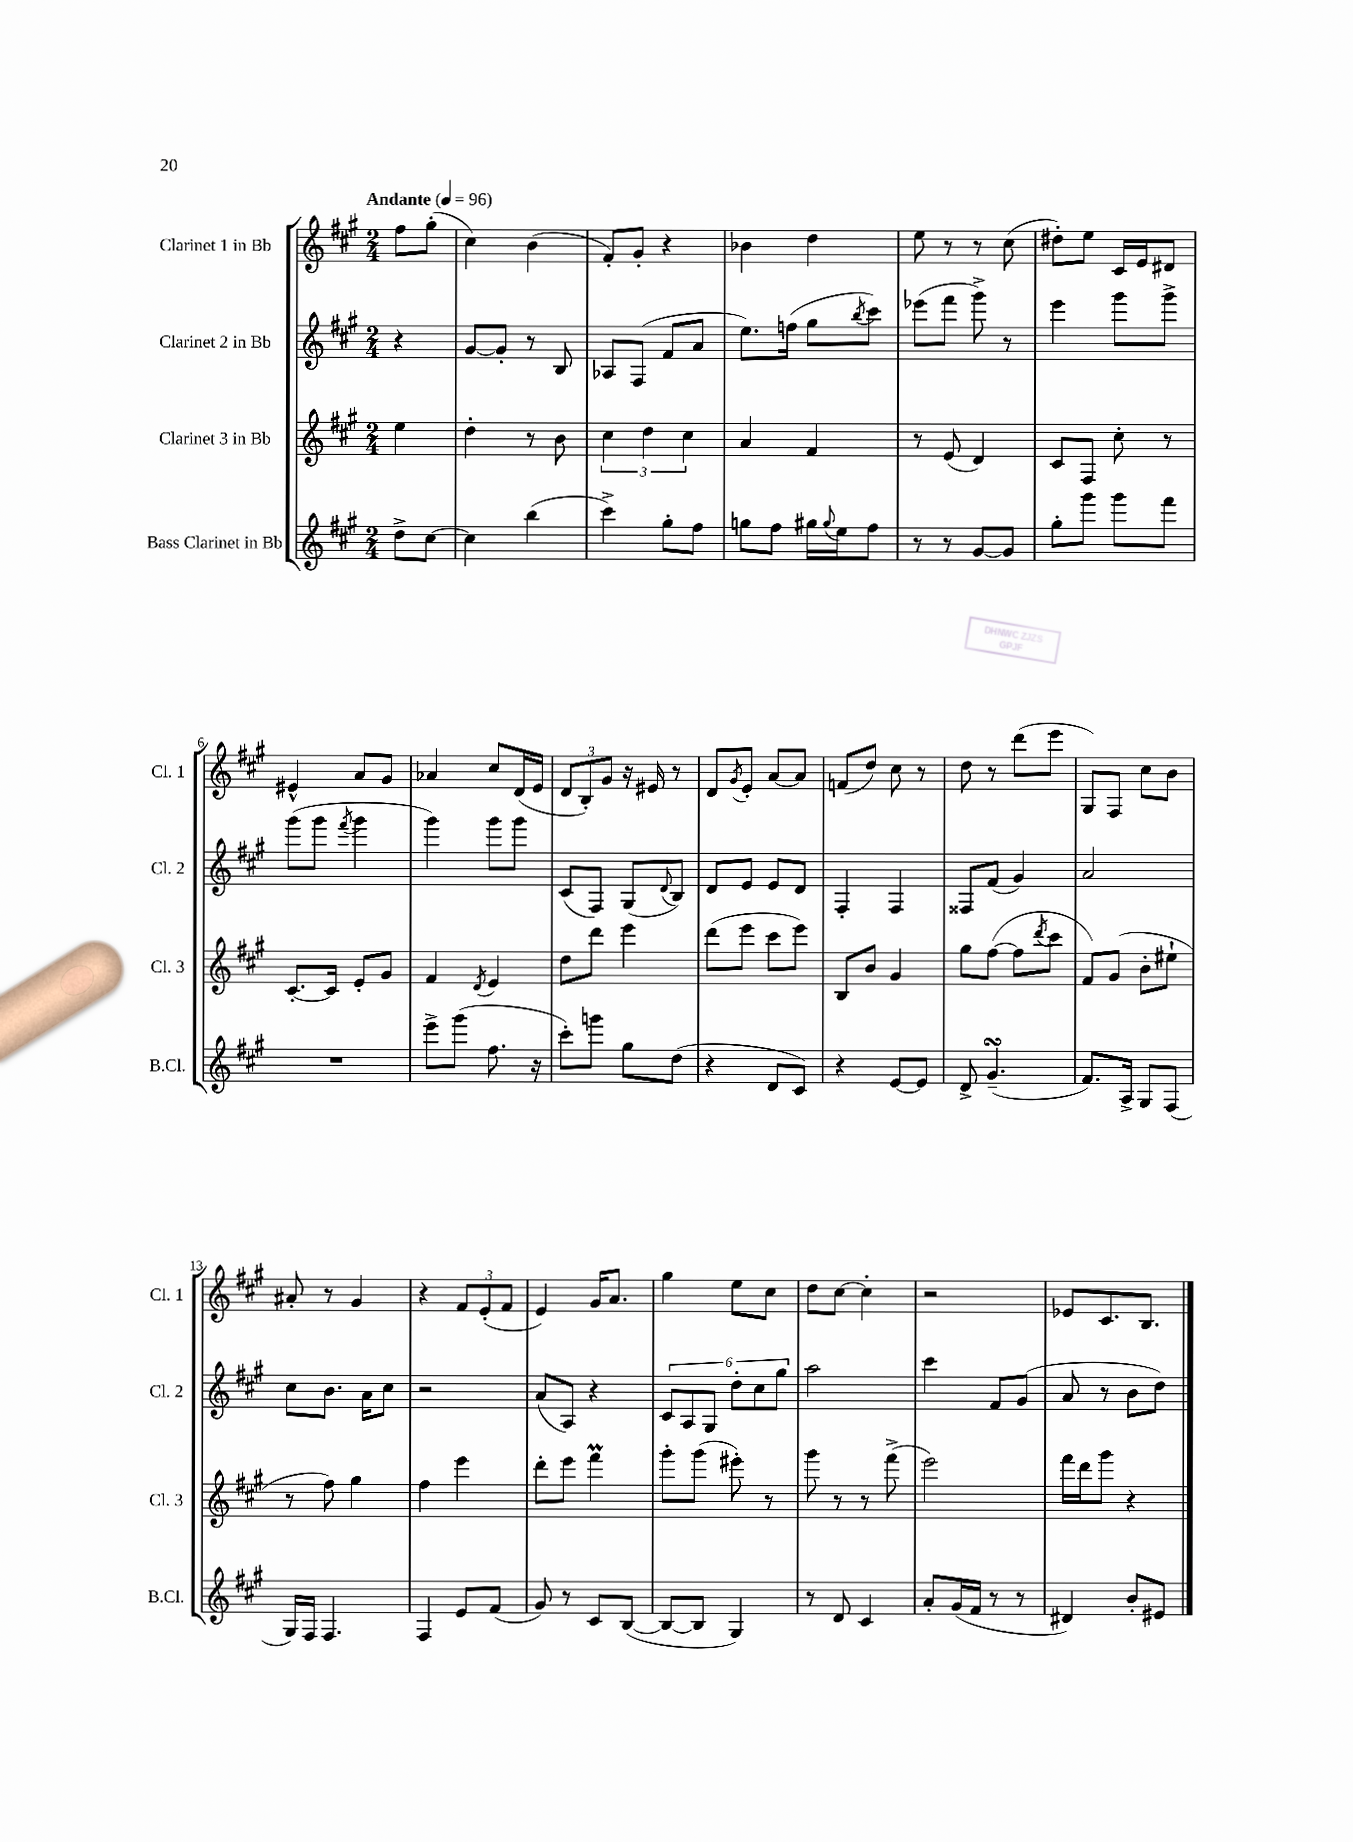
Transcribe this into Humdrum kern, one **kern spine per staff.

**kern	**kern	**kern	**kern
*staff4	*staff3	*staff2	*staff1
*clefG2	*clefG2	*clefG2	*clefG2
*k[f#c#g#]	*k[f#c#g#]	*k[f#c#g#]	*k[f#c#g#]
*M2/4	*M2/4	*M2/4	*M2/4
*MM96	*MM96	*MM96	*MM96
8dd^	4ee	4r	8ff#
[8cc#	.	.	(8gg#'
=	=	=	=
4cc#]	4dd'	[8g#	4cc#)
.	.	8g#']	.
(4bb	8r	8r	(4b
.	8b	8B	.
=	=	=	=
4ccc#^)	6cc#	8A-	8f#')
.	.	(8F#	8g#'
.	6dd	.	.
8gg#'	.	8f#	4r
.	6cc#	.	.
8ff#	.	8a	.
=	=	=	=
8gg	4a	8.ee)	4b-
8ff#	.	.	.
.	.	(16ff	.
16gg#	4f#	8gg#	4dd
8qqgg#	.	.	.
16ee	.	.	.
.	.	8qbb	.
8ff#	.	8ccc#)	.
=	=	=	=
8r	8r	(8eee-	8ee
8r	(8e	8fff#	8r
[8g#	4d)	8ggg#^)	8r
8g#]	.	8r	(8cc#
=	=	=	=
8gg#'	8c#	4eee	8dd#')
8ggg#	8F#	.	8ee
8ggg#	8cc#'	8ggg#	16c#
.	.	.	16e
8fff#	8r	8ggg#^	8d#
=	=	=	=
2r	[8.c#'	(8ggg#	4e#^^
.	.	8ggg#	.
.	16c#]	.	.
.	.	8qfff#	.
.	8e'	4ggg#	8a
.	8g#	.	8g#
=	=	=	=
8eee^	4f#	4ggg#)	4a-
(8ggg#	.	.	.
.	8qd	.	.
8.ff#	4e	8ggg#	8cc#
.	.	8ggg#	(16d
16r	.	.	16e
=	=	=	=
8ccc#')	8dd	(8c#	12d
.	.	.	12B')
8ggg	8ddd	8F#)	.
.	.	.	12g#
8gg#	4eee	(8G#	16r
.	.	.	16e#
.	.	8qqd	.
(8dd	.	8B)	8r
=	=	=	=
4r	(8ddd	8d	8d
.	.	.	8qg#
.	8eee	8e	8e'
8d	8ccc#	8e	[8a
8c#)	8eee)	8d	8a]
=	=	=	=
4r	8B	4F#'	(8f
.	8b	.	8dd)
[8e	4g#	4F#	8cc#
8e]	.	.	8r
=	=	=	=
8d^	8gg#	8F##	8dd
(4.g#~	([8ff#	(8f#	8r
.	8ff#]	4g#)	(8ddd
.	8qddd	.	.
.	8ccc#	.	8eee
=	=	=	=
8.f#)	8f#)	2a	8G#)
.	(8g#	.	8F#
16A^	.	.	.
8G#	8b'	.	8cc#
(8F#	8ee#`	.	8b
=	=	=	=
16G#)	8r	8cc#	8a#'
16F#	.	.	.
4.F#	8ff#)	8.b	8r
.	4gg#	.	4g#
.	.	16a	.
.	.	8cc#	.
=	=	=	=
4F#	4ff#	2r	4r
8e	4eee	.	12f#
.	.	.	(12e'
(8f#	.	.	.
.	.	.	12f#
=	=	=	=
8g#)	8ddd'	(8a	4e)
8r	8eee	8A)	.
8c#	4fff#	4r	16g#
.	.	.	8.a
([8B	.	.	.
=	=	=	=
8B_	8ggg#'	12c#	4gg#
.	.	12A	.
8B]	(8ggg#	.	.
.	.	12G#	.
4G#)	8eee#')	12dd'	8ee
.	.	12cc#	.
.	8r	.	8cc#
.	.	12gg#	.
=	=	=	=
8r	8ggg#	2aa	8dd
8d	8r	.	[8cc#
4c#	8r	.	4cc#']
.	(8fff#^	.	.
=	=	=	=
8a'	2eee)	4ccc#	2r
(16g#	.	.	.
16f#	.	.	.
8r	.	8f#	.
8r	.	(8g#	.
=	=	=	=
4d#)	16fff#	8a	8e-
.	16ddd	.	.
.	8ggg#	8r	8.c#
8b'	4r	8b	.
.	.	.	8.B
8e#	.	8dd)	.
==	==	==	==
*-	*-	*-	*-
